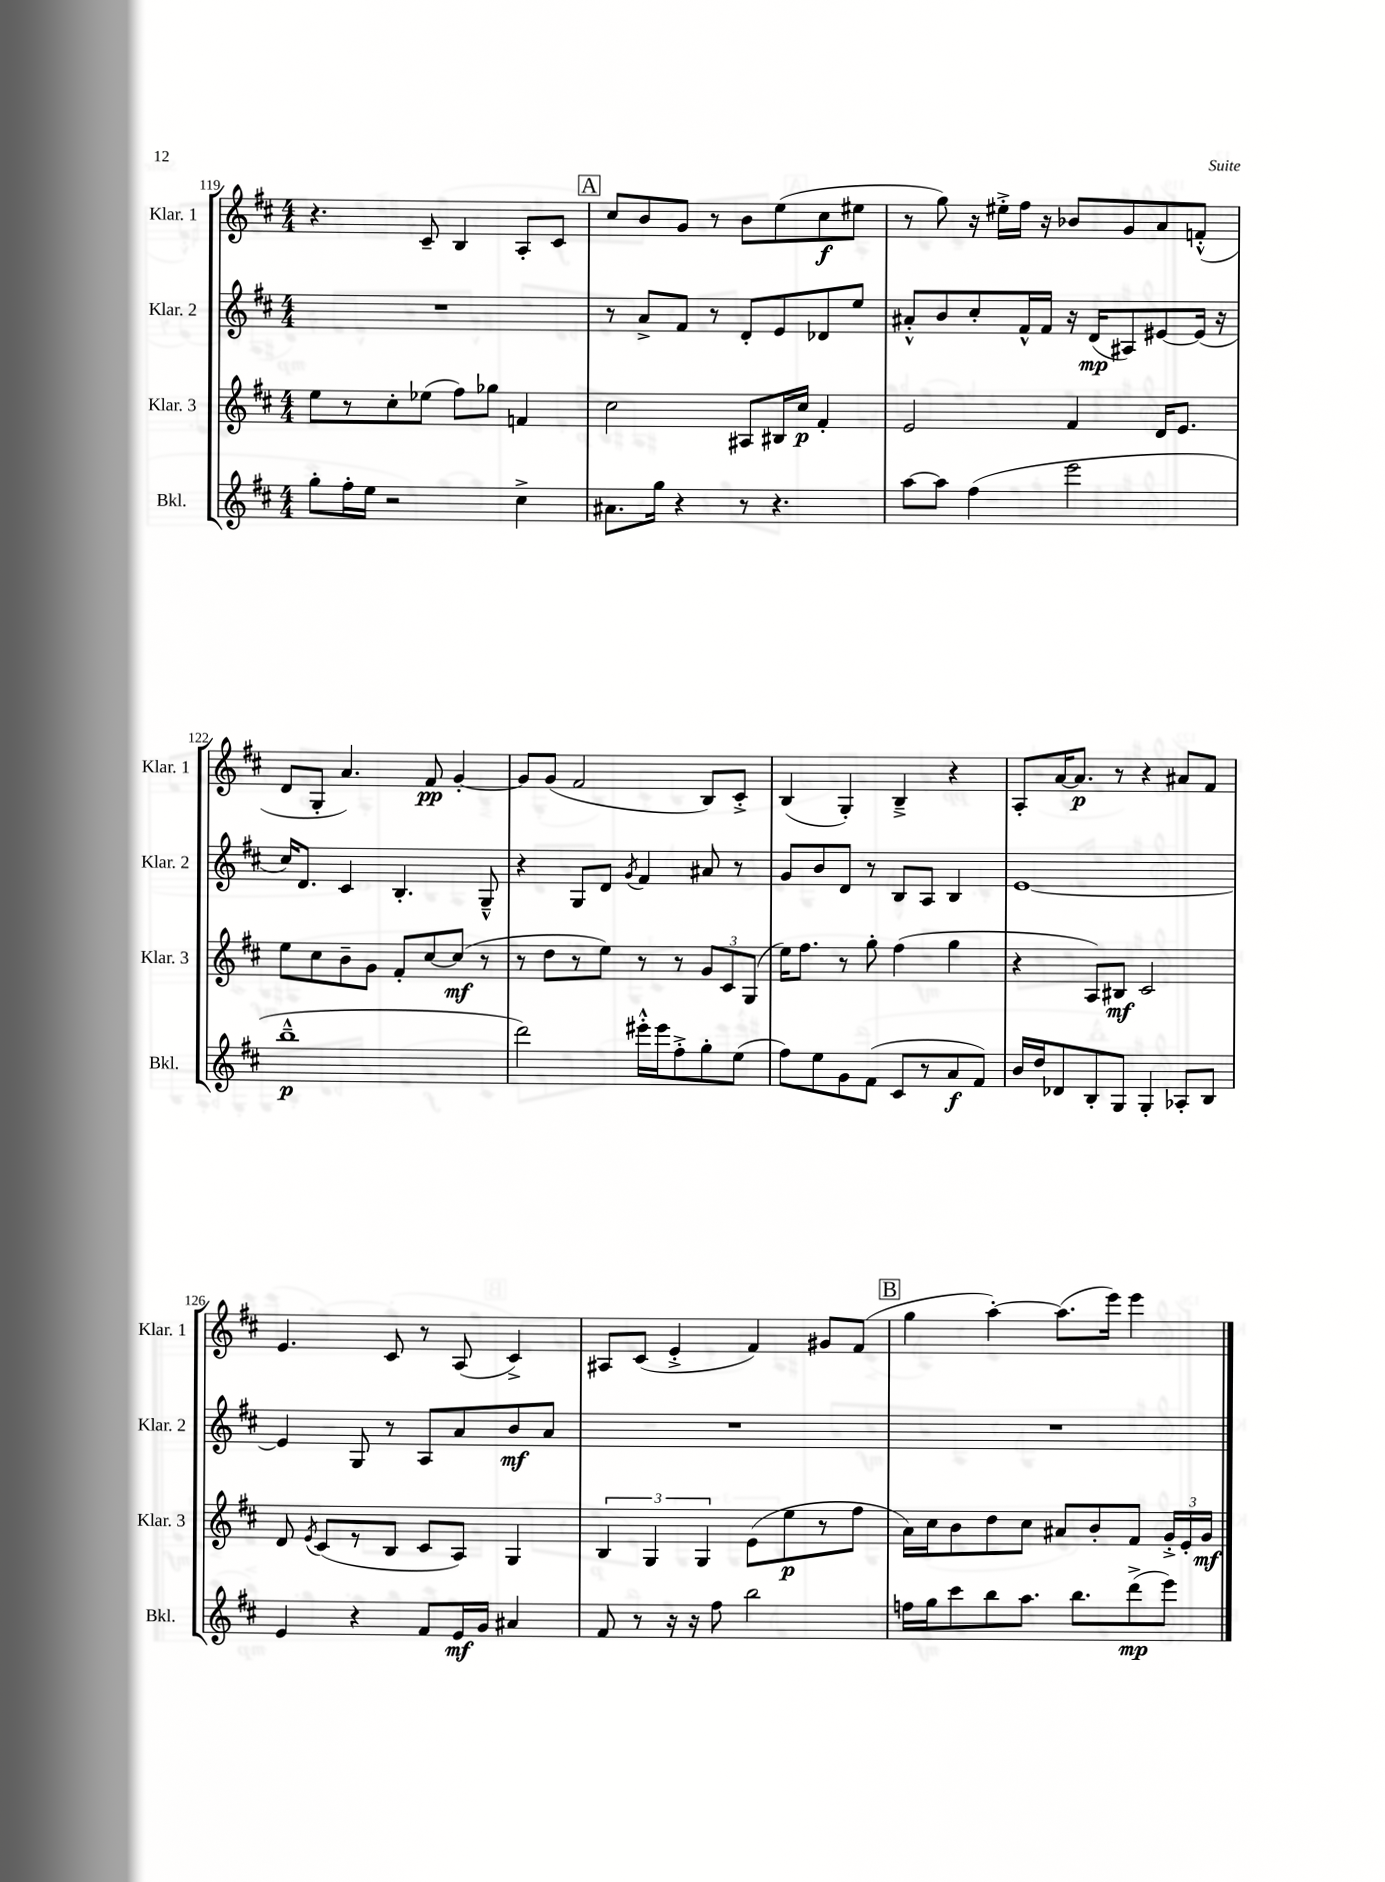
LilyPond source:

<<
\new StaffGroup <<
\new Staff = "s0" \with { instrumentName = "Klar. 1" shortInstrumentName = "Klar. 1" } {
    \clef treble \key d \major \numericTimeSignature \time 4/4
    \autoBeamOff r4. cis'8-- b4 a8[-. cis'8] |
    \mark \markup { \box "A" } cis''8[ b'8 g'8] r8 b'8[ e''8( cis''8\f eis''8] |
    r8 g''8) r16 eis''16[-.-> fis''16] r16 bes'8[ g'8 a'8 f'8]-.-^( |
    d'8[ g8]-. a'4.) fis'8\pp g'4~-. |
    g'8[ g'8]( fis'2 b8[) cis'8]-.-> |
    b4( g4-.) b4---> r4 |
    a8[-. a'16~ a'8.]\p r8 r4 ais'8[ fis'8] |
    e'4. cis'8 r8 a8( cis'4->) |
    ais8[ cis'8]( e'4-.-> fis'4) gis'8[ fis'8]( |
    \mark \markup { \box "B" } g''4 a''4~-.) a''8.[( e'''16]) e'''4 \bar "|." |
}
\new Staff = "s1" \with { instrumentName = "Klar. 2" shortInstrumentName = "Klar. 2" } {
    \clef treble \key d \major \numericTimeSignature \time 4/4
    \autoBeamOff R1 |
    \mark \markup { \box "A" } r8 a'8[-> fis'8] r8 d'8[-. e'8 des'8 e''8] |
    ais'8[-.-^ b'8 cis''8-. fis'16-^ fis'16] r16 d'16[\mp( ais8) eis'8~ eis'16]( r16 |
    cis''16[) d'8.] cis'4 b4.-. g8---^ |
    r4 g8[ d'8] \acciaccatura { g'8 } fis'4 ais'8 r8 |
    g'8[ b'8 d'8] r8 b8[ a8] b4 |
    e'1~ |
    e'4 g8 r8 a8[ a'8 b'8\mf a'8] |
    R1 |
    \mark \markup { \box "B" } R1 \bar "|." |
}
\new Staff = "s2" \with { instrumentName = "Klar. 3" shortInstrumentName = "Klar. 3" } {
    \clef treble \key d \major \numericTimeSignature \time 4/4
    \autoBeamOff e''8[ r8 cis''8-. ees''8]( fis''8[) ges''8] f'4 |
    \mark \markup { \box "A" } cis''2 ais8[ bis16 cis''16]\p fis'4-. |
    e'2 fis'4 d'16[ e'8.] |
    e''8[ cis''8 b'8-- g'8] fis'8[-. cis''8~ cis''8]\mf( r8 |
    r8 d''8[ r8 e''8]) r8 r8 \tuplet 3/2 { g'8[ cis'8 g8]( } |
    e''16[) fis''8.] r8 g''8-. fis''4( g''4 |
    r4 a8[) bis8]\mf cis'2 |
    d'8 \acciaccatura { e'8 } cis'8[( r8 b8] cis'8[ a8]) g4 |
    \tuplet 3/2 { b4 g4 g4 } e'8[( e''8\p r8 fis''8] |
    \mark \markup { \box "B" } a'16[) cis''16 b'8 d''8 cis''8] ais'8[ b'8-. fis'8] \tuplet 3/2 { g'16[-.-> e'16-. g'16]\mf } \bar "|." |
}
\new Staff = "s3" \with { instrumentName = "Bkl." shortInstrumentName = "Bkl." } {
    \clef treble \key d \major \numericTimeSignature \time 4/4
    \autoBeamOff g''8[-. fis''16-. e''16] r2 cis''4-> |
    \mark \markup { \box "A" } ais'8.[ g''16] r4 r8 r4. |
    a''8[~ a''8] fis''4( e'''2 |
    b''1---^\p |
    d'''2) eis'''16[-.-^ eis'''16 fis''8-.-> g''8-. e''8]( |
    fis''8[) e''8 g'8 fis'8]( cis'8[ r8 a'8\f fis'8]) |
    b'16[ d''16 des'8 b8-. g8] g4-. aes8[-. b8] |
    e'4 r4 fis'8[ e'16\mf g'16] ais'4 |
    fis'8 r8 r16 r16 fis''8 b''2 |
    \mark \markup { \box "B" } f''16[ g''16 cis'''8 b''8 a''8.] b''8.[ d'''8->\mp( e'''8]) \bar "|." |
}
>>
>>
\layout { \context { \Score currentBarNumber = #119 } }
